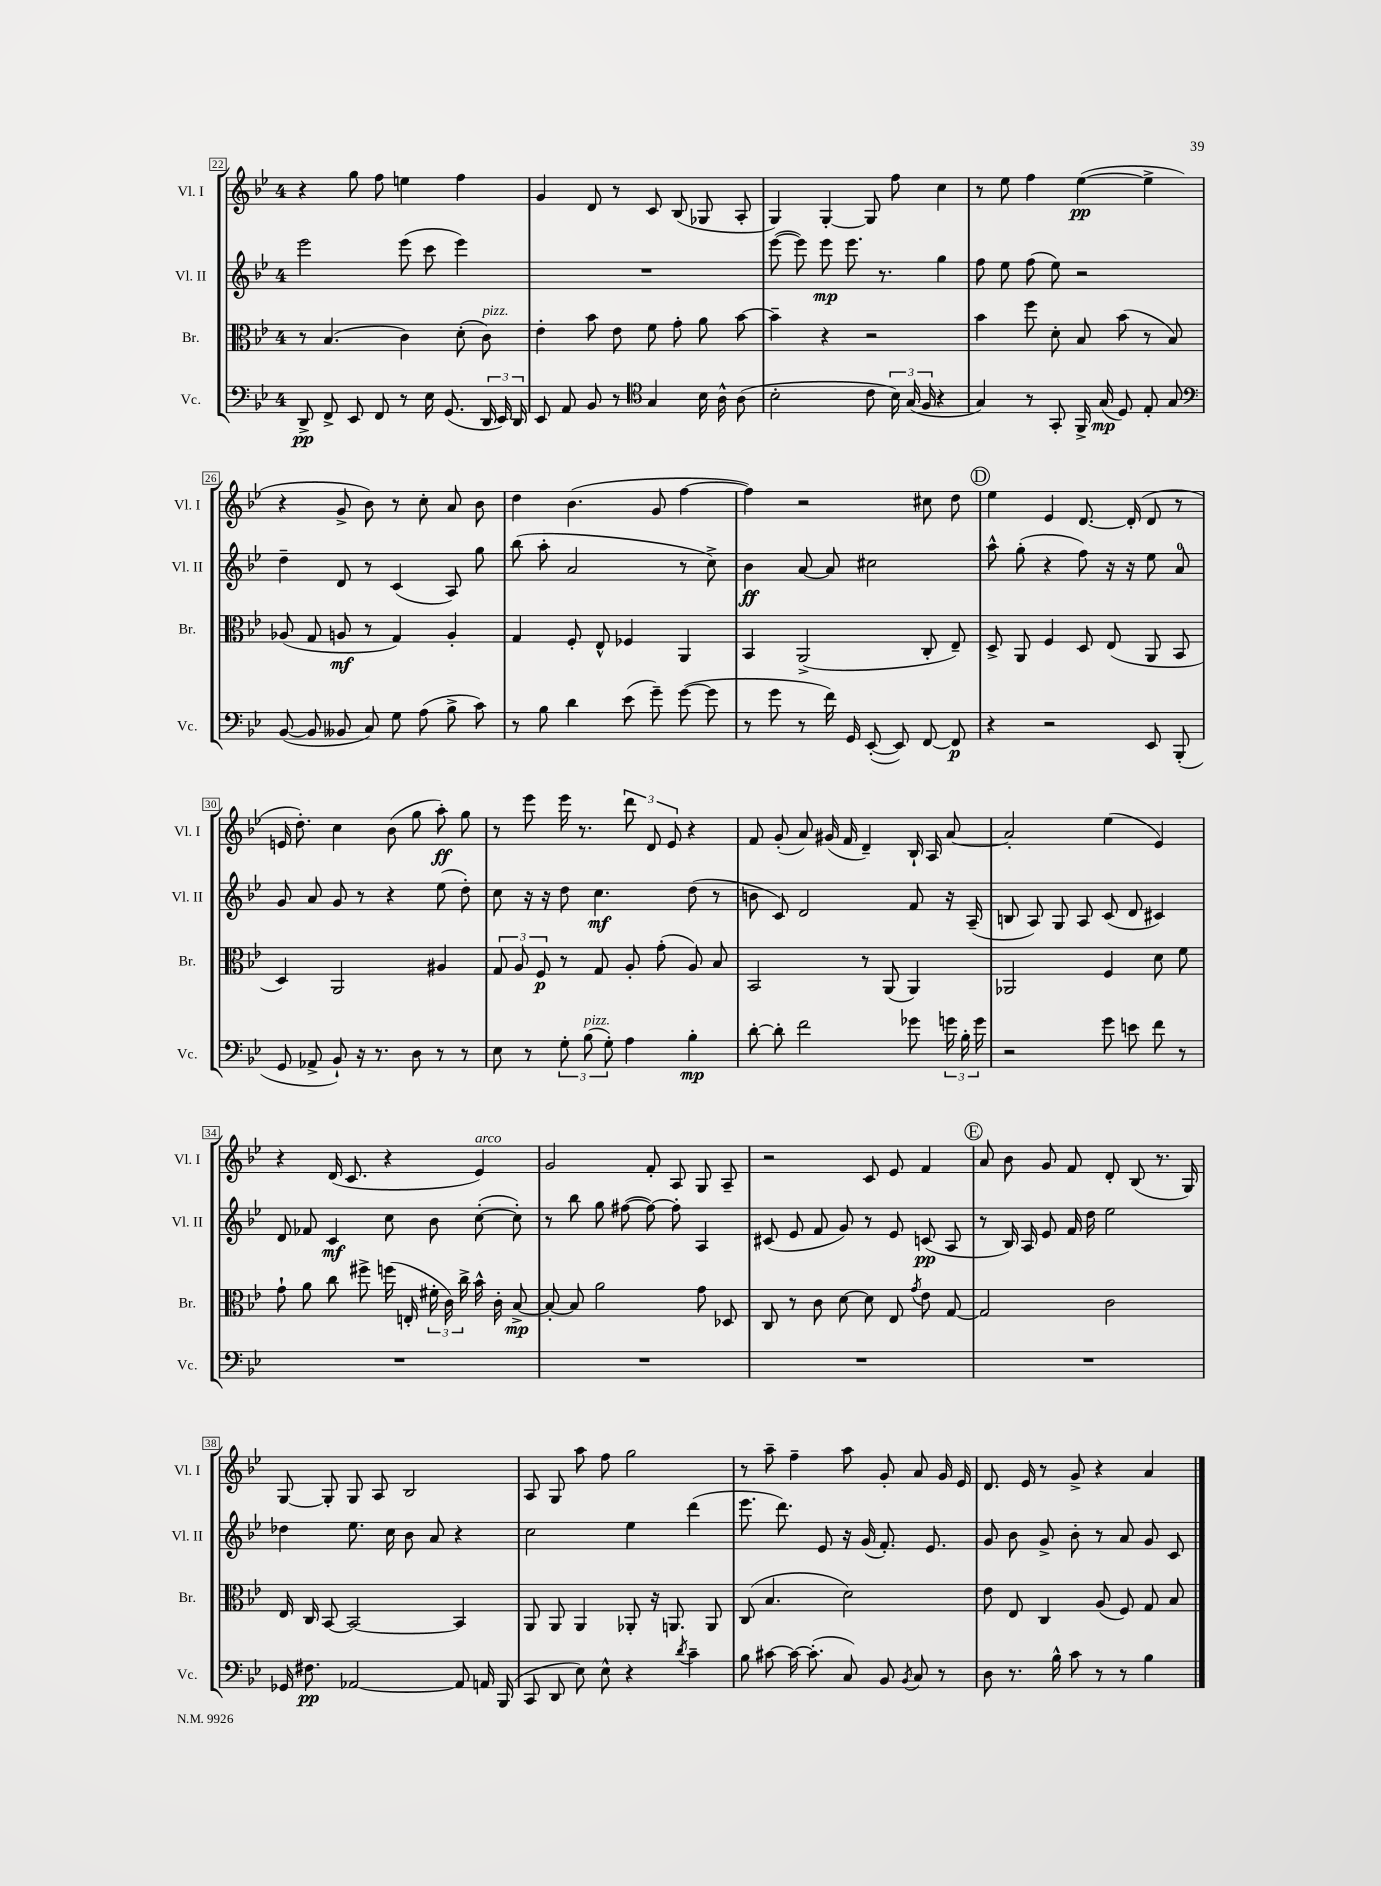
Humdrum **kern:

**kern	**dynam	**kern	**dynam	**kern	**dynam	**kern	**dynam
*part4	*part4	*part3	*part3	*part2	*part2	*part1	*part1
*staff4	*staff4	*staff3	*staff3	*staff2	*staff2	*staff1	*staff1
*I"Vc.	*	*I"Br.	*	*I"Vl. II	*	*I"Vl. I	*
*I'Vc.	*	*I'Br.	*	*I'Vl. II	*	*I'Vl. I	*
*clefF4	*	*clefC3	*	*clefG2	*	*clefG2	*
*k[b-e-]	*	*k[b-e-]	*	*k[b-e-]	*	*k[b-e-]	*
*M4/4	*	*M4/4	*	*M4/4	*	*M4/4	*
=22	=22	=22	=22	=22	=22	=22	=22
8DD^/	pp	8r	.	2eee-\	.	4r	.
8FF^/	.	(4.B-/	.	.	.	.	.
8EE-/	.	.	.	.	.	8gg\	.
8FF/	.	.	.	.	.	8ff\	.
8r	.	4c\)	.	(8eee-\	.	4een\	.
16E-\	.	.	.	8ccc\	.	.	.
(8.GG/	.	.	.	.	.	.	.
.	.	(8d'\	.	4eee-\)	.	4ff\	.
!	!	!LO:TX:a:i:t=pizz.	!	!	!	!	!
24DD/	.	8c\)	.	.	.	.	.
24EE-/)	.	.	.	.	.	.	.
24DD/	.	.	.	.	.	.	.
=23	=23	=23	=23	=23	=23	=23	=23
8EE-/	.	4e-'\	.	1r	.	4g/	.
8AA/	.	.	.	.	.	.	.
8BB-/	.	8b-\	.	.	.	8d/	.
8r	.	8e-\	.	.	.	8r	.
*clefC4	*	*	*	*	*	*	*
4G/	.	8f\	.	.	.	8c/	.
.	.	8g'\	.	.	.	(8B-/	.
16B-\	.	8a\	.	.	.	8G-X/	.
16A^^\	.	.	.	.	.	.	.
(8A\	.	[8b-\	.	.	.	8A'/	.
=24	=24	=24	=24	=24	=24	=24	=24
2B-'\	.	4b-~\]	.	([8eee-\	.	4G/)	.
.	.	.	.	8eee-\])	.	.	.
.	.	4r	.	8eee-\	mp	[4G'/	.
.	.	.	.	8.eee-\	.	.	.
8c\	.	2r	.	.	.	8G/]	.
.	.	.	.	8.r	.	.	.
24B-\)	.	.	.	.	.	8ff\	.
(24G/	.	.	.	.	.	.	.
24F/	.	.	.	.	.	.	.
4r	.	.	.	4gg\	.	4cc\	.
=25	=25	=25	=25	=25	=25	=25	=25
4G/)	.	4b-\	.	8ff\	.	8r	.
.	.	.	.	8ee-\	.	8ee-\	.
8r	.	8ff\	.	(8ff\	.	4ff\	.
8GG'/	.	8d'\	.	8ee-\)	.	.	.
16FF^/	.	8B-/	.	2r	.	([4ee-\	pp
(16G/	mp	.	.	.	.	.	.
8D/)	.	(8b-\	.	.	.	.	.
8E-'/	.	8r	.	.	.	4ee-^\]	.
8G/	.	8B-/)	.	.	.	.	.
!!LO:LB:g=z
=26	=26	=26	=26	=26	=26	=26	=26
*clefF4	*	*	*	*	*	*	*
([8BB-/	.	(8A-X/	.	4dd~\	.	4r	.
8BB-/]	.	8G/	.	.	.	.	.
8BB--X/	.	8An/	mf	8d/	.	8g^/	.
8C/)	.	8r	.	8r	.	8b-\)	.
8G\	.	4G/)	.	(4c/	.	8r	.
(8A\	.	.	.	.	.	8cc'\	.
8B-^\	.	4A'/	.	8A/)	.	8a/	.
8c\)	.	.	.	8gg\	.	8b-\	.
=27	=27	=27	=27	=27	=27	=27	=27
8r	.	4G/	.	(8bb-\	.	4dd\	.
8B-\	.	.	.	8aa'\	.	.	.
4d\	.	8F'/	.	2a/	.	(4.b-\	.
.	.	8E-^^/	.	.	.	.	.
(8e-\	.	4F-X/	.	.	.	.	.
8g~\)	.	.	.	.	.	8g/	.
([8g\	.	4AA/	.	8r	.	[4ff\	.
8g\]	.	.	.	8cc^\)	.	.	.
=28	=28	=28	=28	=28	=28	=28	=28
8r	.	4BB-/	.	4b-\	ff	4ff\])	.
8g\	.	.	.	.	.	.	.
8r	.	(2AA^/	.	[8a/	.	2r	.
16f\)	.	.	.	8a/]	.	.	.
16GG/	.	.	.	.	.	.	.
([8EE-'/	.	.	.	2cc#X\	.	.	.
8EE-/])	.	.	.	.	.	.	.
[8FF/	.	8C'/	.	.	.	8cc#X\	.
8FF/]	p	8E-~/)	.	.	.	8dd\	.
!!LO:REH:place=s1:t=D
=29	=29	=29	=29	=29	=29	=29	=29
4r	.	8D^/	.	8aa^^\	.	4ee-\	.
.	.	8AA/	.	(8gg'\	.	.	.
2r	.	4F/	.	4r	.	4e-/	.
.	.	8D/	.	8ff\)	.	[8.d/	.
.	.	(8E-/	.	16r	.	.	.
.	.	.	.	16r	.	(16d'/]	.
8EE-/	.	8AA/	.	8ee-\	.	8d/	.
(8BBB-'/	.	8BB-/	.	8a/	.	8r	.
!!LO:LB:g=z
=30	=30	=30	=30	=30	=30	=30	=30
8GG/	.	4D/)	.	8g/	.	16en/	.
.	.	.	.	.	.	8.dd'\)	.
8AA-X^/	.	.	.	8a/	.	.	.
8BB-`/)	.	2AA/	.	8g/	.	4cc\	.
16r	.	.	.	8r	.	.	.
8.r	.	.	.	.	.	.	.
.	.	.	.	4r	.	(8b-\	.
8D\	.	.	.	.	.	8gg\	.
8r	.	4A#X/	.	(8ee-\	.	8aa'\)	ff
8r	.	.	.	8dd'\)	.	8gg\	.
=31	=31	=31	=31	=31	=31	=31	=31
8E-\	.	12G/	.	8cc\	.	8r	.
.	.	12A/	.	.	.	.	.
8r	.	.	.	16r	.	8eee-\	.
.	.	12F/	p	.	.	.	.
.	.	.	.	16r	.	.	.
12G'\	.	8r	.	8dd\	.	16eee-\	.
.	.	.	.	.	.	8.r	.
!LO:TX:a:i:t=pizz.	!	!	!	!	!	!	!
(12B-\	.	.	.	.	.	.	.
.	.	8G/	.	4.cc\	mf	.	.
12G'\)	.	.	.	.	.	.	.
4A\	.	8A'/	.	.	.	12ddd\	.
.	.	.	.	.	.	12d/	.
.	.	(8g'\	.	.	.	.	.
.	.	.	.	.	.	12e-/	.
4B-'\	mp	8A/)	.	(8dd\	.	4r	.
.	.	8B-/	.	8r	.	.	.
=32	=32	=32	=32	=32	=32	=32	=32
[8d'\	.	2BB-/	.	8bn\	.	8f/	.
8d'\]	.	.	.	8c/)	.	(8g'/	.
2f\	.	.	.	2d/	.	8a/)	.
.	.	.	.	.	.	(16g#X/	.
.	.	.	.	.	.	16f/	.
.	.	8r	.	.	.	4d~/)	.
.	.	(8AA/	.	.	.	.	.
8g-X\	.	4AA/)	.	8f/	.	16B-`/	.
.	.	.	.	.	.	16A/	.
24gn\	.	.	.	16r	.	[8a/	.
24B-'\	.	.	.	.	.	.	.
.	.	.	.	(16A~/	.	.	.
24g\	.	.	.	.	.	.	.
=33	=33	=33	=33	=33	=33	=33	=33
2r	.	2AA-X/	.	8Bn/	.	2a'/]	.
.	.	.	.	8A/)	.	.	.
.	.	.	.	8G/	.	.	.
.	.	.	.	8A/	.	.	.
8g\	.	4F/	.	(8c/	.	(4ee-\	.
8en\	.	.	.	8d/	.	.	.
8f\	.	8d\	.	4c#X/)	.	4e-/)	.
8r	.	8f\	.	.	.	.	.
!!LO:LB:g=z
=34	=34	=34	=34	=34	=34	=34	=34
1r	.	8g`\	.	8d/	.	4r	.
.	.	8a\	.	8f-X/	.	.	.
.	.	8cc\	.	4c/	mf	(16d/	.
.	.	.	.	.	.	8.c/	.
.	.	8ff#X^\	.	.	.	.	.
.	.	(16ffn\	.	8cc\	.	4r	.
.	.	16En'/	.	.	.	.	.
.	.	24f#X'\	.	8b-\	.	.	.
.	.	24c\)	.	.	.	.	.
.	.	24cc^\	.	.	.	.	.
!	!	!	!	!	!	!LO:TX:a:i:t=arco	!
.	.	16b-^^\	.	([8cc'\	.	4e-/)	.
.	.	16c'\	.	.	.	.	.
.	.	[8B-^/	mp	8cc'\])	.	.	.
=35	=35	=35	=35	=35	=35	=35	=35
1r	.	8B-'/_	.	8r	.	2g/	.
.	.	8B-/]	.	8bb-\	.	.	.
.	.	2a\	.	8gg\	.	.	.
.	.	.	.	([8ff#X\	.	.	.
.	.	.	.	8ff#\_)	.	8f'/	.
.	.	.	.	8ff#'\]	.	8A/	.
.	.	8g\	.	4A/	.	8G/	.
.	.	8D-X/	.	.	.	8A~/	.
=36	=36	=36	=36	=36	=36	=36	=36
1r	.	8C/	.	(8c#X/	.	2r	.
.	.	8r	.	8e-/	.	.	.
.	.	8c\	.	8f/	.	.	.
.	.	[8d\	.	8g/)	.	.	.
.	.	8d\]	.	8r	.	8c/	.
.	.	8E-/	.	8e-/	.	8e-/	.
.	.	8qg/	.	.	.	.	.
.	.	8e-\	.	(8cn/	pp	4f/	.
.	.	[8G/	.	8A/	.	.	.
!!LO:REH:place=s1:t=E
=37	=37	=37	=37	=37	=37	=37	=37
1r	.	2G/]	.	8r	.	8a/	.
.	.	.	.	16B-/)	.	8b-\	.
.	.	.	.	16A/	.	.	.
.	.	.	.	8e-/	.	8g/	.
.	.	.	.	16f/	.	8f/	.
.	.	.	.	16dd\	.	.	.
.	.	2c\	.	2ee-\	.	8d'/	.
.	.	.	.	.	.	(8B-/	.
.	.	.	.	.	.	8.r	.
.	.	.	.	.	.	16G/)	.
!!LO:LB:g=z
=38	=38	=38	=38	=38	=38	=38	=38
16GG-X/	.	16E-/	.	4dd-X\	.	[8G/	.
8.F#X\	pp	16C/	.	.	.	.	.
.	.	[8BB-/	.	.	.	8G'/]	.
[2AA-X/	.	2BB-/_	.	8.ee-\	.	8G/	.
.	.	.	.	.	.	8A/	.
.	.	.	.	16cc\	.	.	.
.	.	.	.	8b-\	.	2B-/	.
.	.	.	.	8a/	.	.	.
8AA-/]	.	4BB-/]	.	4r	.	.	.
16AAn/	.	.	.	.	.	.	.
(16BBB-/	.	.	.	.	.	.	.
=39	=39	=39	=39	=39	=39	=39	=39
8CC/	.	8AA/	.	2cc\	.	8A/	.
8DD/	.	8AA/	.	.	.	8G/	.
8E-\)	.	4AA/	.	.	.	8aa\	.
8E-^^\	.	.	.	.	.	8ff\	.
4r	.	8AA-X'/	.	4ee-\	.	2gg\	.
.	.	16r	.	.	.	.	.
.	.	8.AAn/	.	.	.	.	.
8qd/	.	.	.	.	.	.	.
4c~\	.	.	.	(4ddd\	.	.	.
.	.	8AA/	.	.	.	.	.
=40	=40	=40	=40	=40	=40	=40	=40
8B-\	.	(8C/	.	8.eee-\	.	8r	.
[8c#X\	.	4.B-/	.	.	.	8aa~\	.
.	.	.	.	8.ddd\)	.	.	.
16c#\_	.	.	.	.	.	4ff~\	.
(8.c#'\]	.	.	.	.	.	.	.
.	.	.	.	8e-/	.	.	.
8C/)	.	2d\)	.	16r	.	8aa\	.
.	.	.	.	(16g/	.	.	.
8BB-/	.	.	.	8.f'/)	.	8g'/	.
8qBB-/	.	.	.	.	.	.	.
8C/	.	.	.	.	.	8a/	.
.	.	.	.	8.e-/	.	.	.
8r	.	.	.	.	.	16g/	.
.	.	.	.	.	.	16e-/	.
=41	=41	=41	=41	=41	=41	=41	=41
8D\	.	8e-\	.	8g/	.	8.d/	.
8.r	.	8E-/	.	8b-\	.	.	.
.	.	.	.	.	.	16e-/	.
.	.	4C/	.	8g^/	.	8r	.
16B-^^\	.	.	.	.	.	.	.
8c\	.	.	.	8b-'\	.	8g^/	.
8r	.	(8A/	.	8r	.	4r	.
8r	.	8F/)	.	8a/	.	.	.
4B-\	.	8G/	.	8g/	.	4a/	.
.	.	8B-/	.	8c/	.	.	.
==	==	==	==	==	==	==	==
*-	*-	*-	*-	*-	*-	*-	*-
